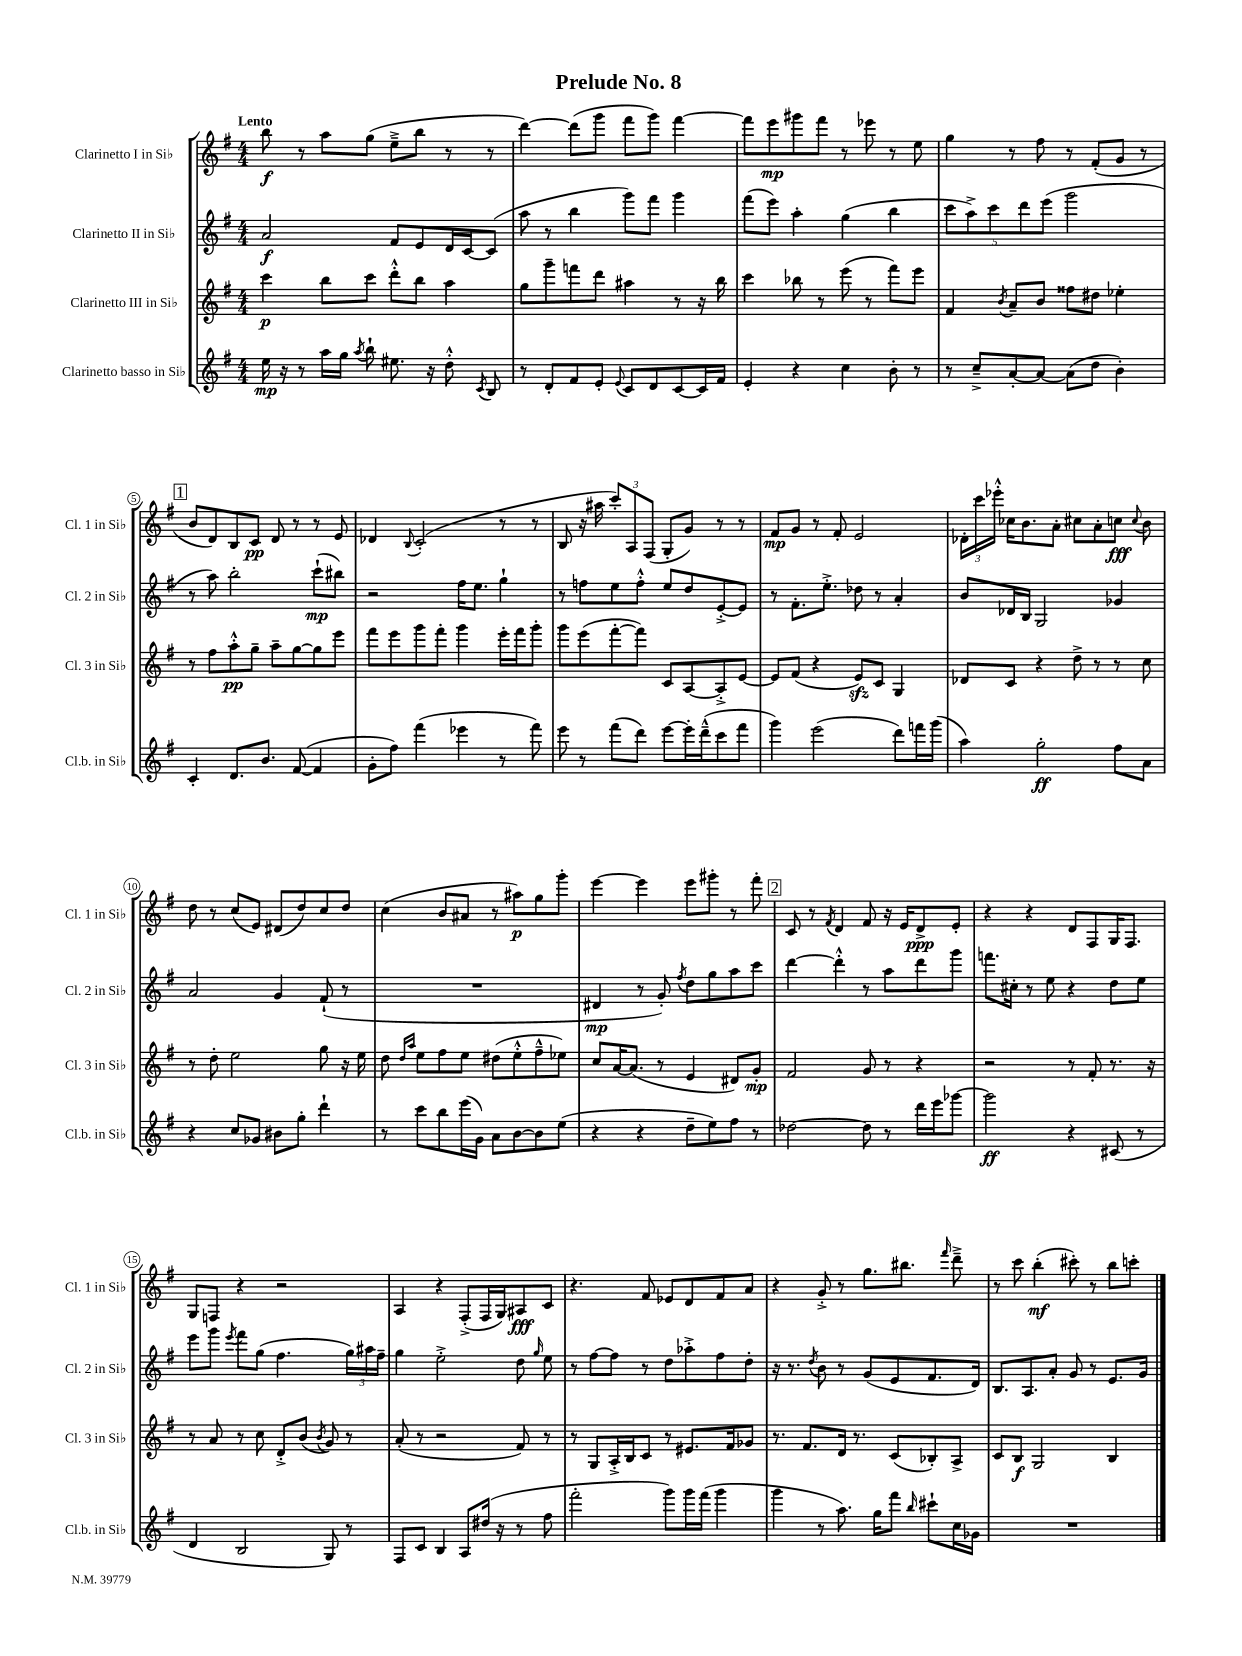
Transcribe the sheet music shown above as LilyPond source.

\header { title = "Prelude No. 8" }
<<
\new StaffGroup <<
\new Staff = "s0" \with { instrumentName = "Clarinetto I in Sib" shortInstrumentName = "Cl. 1 in Sib" } {
    \clef treble \key g \major \numericTimeSignature \time 4/4 \tempo "Lento"
    \autoBeamOff b''8\f r8 a''8[ g''8]( e''8[---> b''8] r8 r8 |
    d'''4~) d'''8[( g'''8] fis'''8[ g'''8]) fis'''4~ |
    fis'''8[ e'''8\mp gis'''8 fis'''8] r8 ees'''8 r8 e''8 |
    g''4 r8 fis''8 r8 fis'8[-.( g'8] r8 |
    \mark \markup { \box "1" } b'8[ d'8) b8 c'8]\pp d'8 r8 r8 e'8 |
    des'4 \appoggiatura { b8 } c'2-.( r8 r8 |
    b8 r16 ais''16 \tuplet 3/2 { c'''8[-.) a8 fis8]( } g8[-. g'8]) r8 r8 |
    fis'8[\mp g'8] r8 fis'8-. e'2 |
    \tuplet 3/2 { des'16[-. c'''16 ees'''16]-.-^ } ces''16[ b'8. a'8]-. cis''8[ a'8-. c''8]\fff \appoggiatura { c''8 } b'8 |
    d''8 r8 c''8[( e'8]) dis'8[( d''8) c''8 d''8] |
    c''4( b'8[ ais'8] r8 ais''8[\p) g''8 g'''8]-. |
    e'''4~ e'''4 e'''8[ gis'''8]-. r8 fis'''8-. |
    \mark \markup { \box "2" } c'8 r8 \acciaccatura { fis'8 } d'4 fis'8 r16 e'16[ d'8->\ppp e'8]-. |
    r4 r4 d'8[ fis8 g16 fis8.] |
    g8[ f8] r4 r2 |
    a4 r4 fis8[-.->( fis16 g16) ais8\fff c'8] |
    r4. fis'8 ees'8[ d'8 fis'8 a'8] |
    r4 g'8-.-> r8 g''8.[ bis''8.] \grace { fis'''16 } d'''8---> |
    r8 c'''8 b''4-.\mf( cis'''8-.) r8 b''8[ c'''8]-. \bar "|." |
}
\new Staff = "s1" \with { instrumentName = "Clarinetto II in Sib" shortInstrumentName = "Cl. 2 in Sib" } {
    \clef treble \key g \major \numericTimeSignature \time 4/4
    \autoBeamOff a'2\f fis'8[ e'8 d'16 c'16~ c'8]( |
    a''8 r8 b''4 g'''8[) fis'''8] g'''4 |
    fis'''8[( e'''8]) a''4-. g''4( b''4 |
    \tuplet 5/4 { c'''8[ a''8->) c'''8 d'''8 e'''8]( } g'''2 |
    \mark \markup { \box "1" } r8 a''8) b''2-. c'''8[-!\mp( bis''8]) |
    r2 fis''16[ e''8.] g''4-! |
    r8 f''8[ e''8 f''8]-.-^ e''8[ d''8 e'8~-.-> e'8] |
    r8 fis'8.[-. e''8.]-.-> des''8 r8 a'4-. |
    b'8[ des'16 b16] g2 ges'4 |
    a'2 g'4 fis'8-!( r8 |
    R1 |
    dis'4\mp r8 g'8-.) \acciaccatura { fis''8 } d''8[ g''8 a''8 c'''8] |
    \mark \markup { \box "2" } d'''4~ d'''4-.-^ r8 a''8[ d'''8 g'''8] |
    f'''8.[ cis''16]-. r8 e''8 r4 d''8[ e''8] |
    e'''8[ g'''8] \acciaccatura { e'''8 } fis'''8[ g''8]( fis''4. \tuplet 3/2 { g''16[) ais''16 fis''16]-- } |
    g''4 e''2-.-> d''8 \grace { g''16 } e''8 |
    r8 fis''8[~ fis''8] r8 d''8[ aes''8-.-> fis''8 d''8]-. |
    r16 r8. \acciaccatura { d''8 } b'8 r8 g'8[( e'8 fis'8. d'16]) |
    b8.[ a8. a'8]-. g'8 r8 e'8.[ g'16] \bar "|." |
}
\new Staff = "s2" \with { instrumentName = "Clarinetto III in Sib" shortInstrumentName = "Cl. 3 in Sib" } {
    \clef treble \key g \major \numericTimeSignature \time 4/4
    \autoBeamOff c'''4\p b''8[ c'''8] d'''8[-.-^ b''8] a''4 |
    g''8[ g'''8-- f'''8 d'''8] ais''4 r8 r16 b''16 |
    c'''4 bes''8 r8 e'''8( r8 fis'''8[) e'''8] |
    fis'4 \acciaccatura { b'8 } a'8[-- b'8] fisis''8[ dis''8] ees''4-. |
    \mark \markup { \box "1" } r8 fis''8[ a''8-.-^\pp g''8]-- a''8[-- g''8~ g''8 e'''8] |
    fis'''8[ e'''8 g'''8 fis'''8]-. g'''4 e'''16[-. fis'''16 g'''8]-. |
    g'''8[ e'''8( fis'''8~-. fis'''8]) c'8[ a8~ a8-.-> e'8]~ |
    e'8[ fis'8]( r4 e'8[\sfz) c'8] g4 |
    des'8[ c'8] r4 d''8-> r8 r8 c''8 |
    r8 d''8-. e''2 g''8 r16 e''16 |
    d''8 \grace { d''16[ a''16] } e''8[ fis''8 e''8] dis''8[( e''8-.-^ fis''8---^ ees''8]) |
    c''8[ a'16~ a'8.]( r8 e'4 dis'8[) g'8]-.\mp |
    \mark \markup { \box "2" } fis'2 g'8 r8 r4 |
    r2 r8 fis'8-. r8. r16 |
    r8 a'8 r8 c''8 d'8[-.-> b'8]( \acciaccatura { b'8 } g'8) r8 |
    a'8-.( r8 r2 fis'8) r8 |
    r8 g8[ a16-.-> b16 c'8] r8 eis'8.[ fis'16 ges'8] |
    r8. fis'8.[ d'16] r8. c'8[( bes8-.) a8]-> |
    c'8[ b8]\f g2 b4 \bar "|." |
}
\new Staff = "s3" \with { instrumentName = "Clarinetto basso in Sib" shortInstrumentName = "Cl.b. in Sib" } {
    \clef treble \key g \major \numericTimeSignature \time 4/4
    \autoBeamOff e''16\mp r16 r8 a''16[ g''16] \acciaccatura { a''8 } b''8-! eis''8. r16 d''8-.-^ \acciaccatura { c'8 } b8 |
    r8 d'8[-. fis'8 e'8]-. \appoggiatura { e'8 } c'8[ d'8 c'8~ c'16 fis'16] |
    e'4-. r4 c''4 b'8-. r8 |
    r8 c''8[---> a'8~-. a'8]~ a'8[( d''8] b'4-.) |
    \mark \markup { \box "1" } c'4-. d'8.[ b'8.] fis'8~( fis'4 |
    g'8[-. fis''8]) fis'''4( ees'''4 r8 fis'''8) |
    e'''8 r8 fis'''8[( d'''8]) e'''8[~ e'''16-. d'''16---^( c'''8 fis'''8] |
    g'''4) e'''2( d'''8[) f'''16 g'''16]( |
    a''4) g''2-.\ff fis''8[ a'8] |
    r4 c''8[ ges'8] bis'8[ g''8]-. d'''4-! |
    r8 c'''8[ b''8 e'''16( g'16]) a'8[ b'8~ b'8 e''8]( |
    r4 r4 d''8[-- e''8) fis''8] r8 |
    \mark \markup { \box "2" } des''2~ des''8 r8 d'''16[ e'''16 ges'''8]~ |
    ges'''2\ff r4 cis'8( r8 |
    d'4 b2 g8) r8 |
    fis8[ c'8] b4 a8[ dis''16]( r16 r8 fis''8 |
    fis'''2-. g'''8[) g'''16 fis'''16]( g'''4 |
    g'''4 r8 a''8.) g''16[ fis'''8] \grace { b''16 } cis'''8[-! c''16 ges'16] |
    R1 \bar "|." |
}
>>
>>
\layout { \context { \Score \override BarNumber.stencil = #(make-stencil-circler 0.1 0.3 ly:text-interface::print) } }
